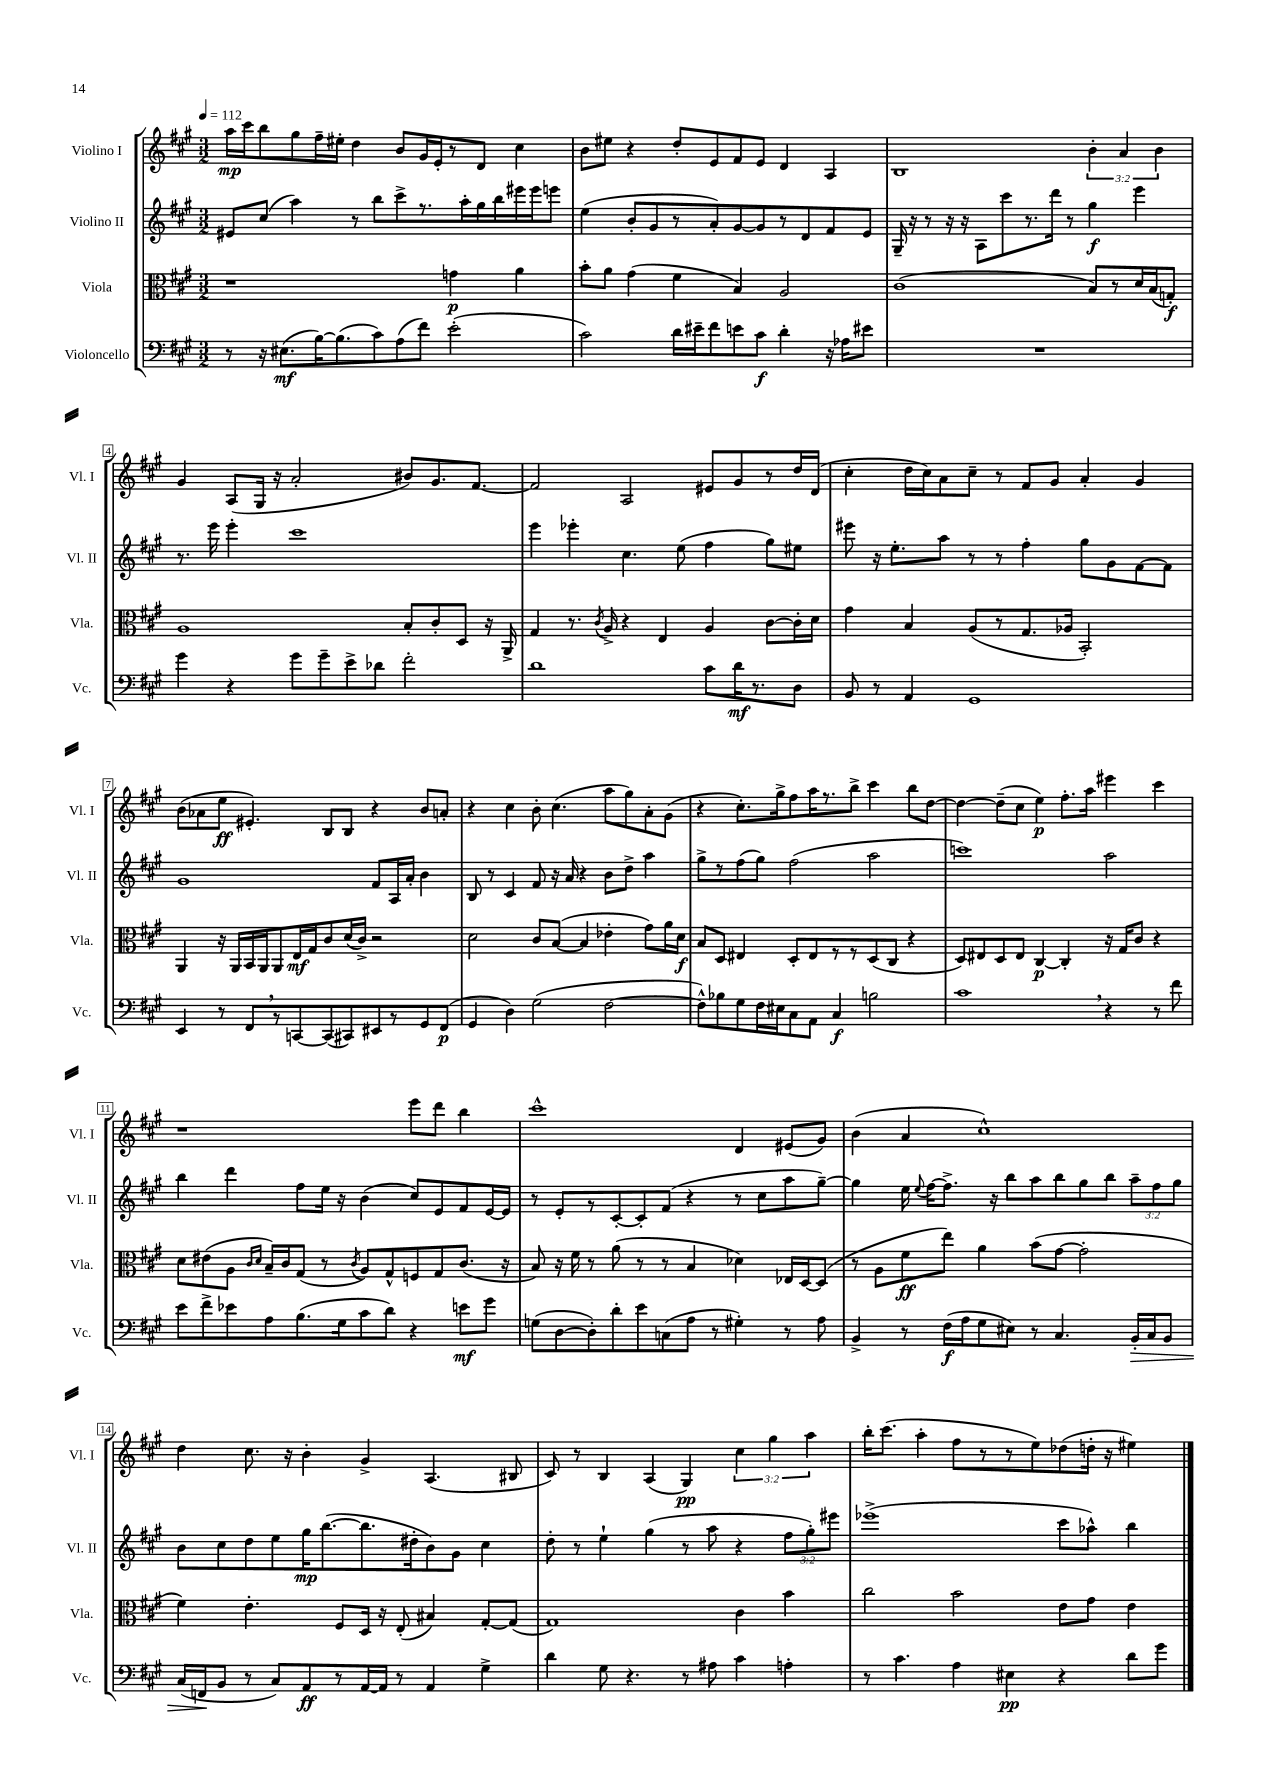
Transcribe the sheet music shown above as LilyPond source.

<<
\new StaffGroup <<
\new Staff = "s0" \with { instrumentName = "Violino I" shortInstrumentName = "Vl. I" } {
    \clef treble \key a \major \numericTimeSignature \time 3/2 \override Staff.TupletNumber.text = #tuplet-number::calc-fraction-text \tempo 4 = 112
    \autoBeamOff a''16[\mp cis'''16 b''8 gis''8 fis''16-- eis''16]-. d''4 b'8[ gis'16 e'16-. r8 d'8] cis''4 |
    b'8[ eis''8] r4 d''8[-. e'8 fis'8 e'8] d'4 a4 |
    b1 \tuplet 3/2 { b'4-. a'4 b'4 } |
    gis'4 a8[( gis16] r16 a'2-. bis'8[) gis'8. fis'8.]~ |
    fis'2 a2 eis'8[ gis'8 r8 d''16 d'16]( |
    cis''4-. d''16[ cis''16) a'8 cis''8]-- r8 fis'8[ gis'8] a'4-. gis'4 |
    b'8[( aes'8 e''8]\ff eis'4.-.) b8[ b8] r4 b'8[ a'8]-. |
    r4 cis''4 b'8-. cis''4.( a''8[ gis''8) a'8-. gis'8]( |
    r4 cis''8.[-.) gis''16-> fis''8 a''16 r8. b''8]-> cis'''4 b''8[ d''8]~ |
    d''4~ d''8[--( cis''8] e''4\p) fis''8.[-. a''16] eis'''4 cis'''4 |
    r1 e'''8[ d'''8] b''4 |
    cis'''1-^ d'4 eis'8[( gis'8]) |
    b'4( a'4 cis''1-^) |
    d''4 cis''8. r16 b'4-. gis'4-> a4.( bis8 |
    cis'8) r8 b4 a4( gis4\pp) \tuplet 3/2 { cis''4 gis''4 a''4 } |
    b''16[-. cis'''8.]( a''4-. fis''8[ r8 r8 e''8) des''8( d''16]-. r16 eis''4) \bar "|." |
}
\new Staff = "s1" \with { instrumentName = "Violino II" shortInstrumentName = "Vl. II" } {
    \clef treble \key a \major \numericTimeSignature \time 3/2 \override Staff.TupletNumber.text = #tuplet-number::calc-fraction-text
    \autoBeamOff eis'8[ cis''8]( a''4) r8 b''8[ cis'''8-> r8. a''16-. gis''16 b''16 eis'''16 eis'''16 e'''8] |
    e''4( b'8[-. gis'8 r8 a'8-.) gis'8~ gis'8 r8 d'8 fis'8 e'8] |
    gis16-- r16 r8 r16 r16 a8[ cis'''8 r8. d'''16] r8 gis''4\f e'''4 |
    r8. e'''16 e'''4-. cis'''1 |
    e'''4 ees'''4-. cis''4. e''8( fis''4 gis''8[) eis''8] |
    eis'''8 r16 e''8.[-. a''8] r8 r8 fis''4-. gis''8[ gis'8 fis'8~ fis'8] |
    gis'1 fis'8[ a16 a'16]-. b'4 |
    b8 r8 cis'4 fis'8 r16 a'16 r4 b'8[ d''8]-> a''4 |
    gis''8[-> r8 fis''8( gis''8]) fis''2( a''2 |
    c'''1) a''2 |
    b''4 d'''4 fis''8[ e''16] r16 b'4( cis''8[) e'8 fis'8 e'16~ e'16] |
    r8 e'8[-. r8 cis'8~-. cis'8-. fis'8]( r4 r8 cis''8[ a''8 gis''8]~--) |
    gis''4 e''16 \appoggiatura { e''8 } fis''16[~ fis''8.]-> r16 b''8[ a''8 b''8 gis''8 b''8] \tuplet 3/2 { a''8[-- fis''8 gis''8] } |
    b'8[ cis''8 d''8 e''8 gis''16\mp b''8.~( b''8. dis''16-. b'8) gis'8] cis''4 |
    d''8-. r8 e''4-! gis''4( r8 a''8 r4 \tuplet 3/2 { fis''8[ gis''8-.) eis'''8] } |
    ees'''1->( cis'''8[ aes''8]-^) b''4 \bar "|." |
}
\new Staff = "s2" \with { instrumentName = "Viola" shortInstrumentName = "Vla." } {
    \clef alto \key a \major \numericTimeSignature \time 3/2
    \autoBeamOff r1 g'4\p a'4 |
    b'8[-. a'8] gis'4( fis'4 b4) a2 |
    cis'1( b8[) r8 d'16 b16( g8]-.\f) |
    a1 b8[-. cis'8-. d8] r16 a,16-> |
    gis4 r8. \acciaccatura { cis'8 } a16-> r4 e4 a4 cis'8[~ cis'16-. d'16] |
    gis'4 b4 a8[( r8 gis8. aes16] b,2-.) |
    a,4 r16 a,16[ b,16 a,16 a,8 e16\mf gis16 cis'8 d'16( cis'16]->) r2 |
    d'2 cis'8[ b8]~( b4 ees'4-. gis'8[) a'16 d'16]\f |
    b8[ d8] eis4 d8[-. eis8 r8 r8 d8( cis8] r4 |
    d8[) eis8 d8 eis8] cis4~\p cis4-. r16 gis16[ cis'8] r4 |
    d'8[ eis'8( a8] \grace { cis'16[ d'16] } b16[--) cis'16 gis8]( r8 \acciaccatura { cis'8 } a8[) gis8-^ f8 gis8 cis'8.]( r16 |
    b8) r16 fis'16 r8 a'8( r8 r8 b4 des'4) ees16[ d16~ d8]( |
    r8 a8[ fis'8\ff e''8]) a'4 b'8[( gis'8]~ gis'2-. |
    fis'4) e'4.-. fis8[ d16] r16 e8-.( bis4) gis8[~-. gis8]( |
    gis1) cis'4 b'4 |
    cis''2 b'2 e'8[ gis'8] e'4 \bar "|." |
}
\new Staff = "s3" \with { instrumentName = "Violoncello" shortInstrumentName = "Vc." } {
    \clef bass \key a \major \numericTimeSignature \time 3/2
    \autoBeamOff r8 r16 eis8.[\mf( b16~) b8.( cis'8) a8( fis'8]) e'2-.( |
    cis'2) d'16[ eis'16-- fis'8 e'8 cis'8]\f d'4-. r16 aes16[ eis'8] |
    R1. |
    gis'4 r4 gis'8[ gis'8-- e'8-> des'8] fis'2-. |
    d'1 cis'8[ d'16\mf r8. d8] |
    b,8 r8 a,4 gis,1 |
    e,4 r8 fis,8[ \breathe r8 c,8~ c,8( cis,8) eis,8 r8 gis,8 fis,8]\p( |
    gis,4 d4) gis2( fis2~ |
    fis8[-^) bes8 gis8 fis16 eis16 cis8 a,8] cis4\f b2 |
    cis'1 \breathe r4 r8 fis'8 |
    e'8[ fis'8-> ees'8 a8 b8.( gis16 cis'8 d'8]) r4 e'8[\mf gis'8] |
    g8[( d8~ d8-.) d'8-. e'8 c8( a8] r8 gis4-.) r8 a8 |
    b,4-> r8 fis16[\f( a16 gis8 eis8]) r8 cis4. b,16[-.\> cis16 b,8] |
    cis16[( f,16\! b,8] r8 cis8[) a,8\ff r8 a,16~ a,16] r8 a,4 gis4-> |
    d'4 gis8 r4. r8 ais8 cis'4 a4-. |
    r8 cis'4. a4 eis4\pp r4 d'8[ gis'8] \bar "|." |
}
>>
>>
\layout { \context { \Score \override BarNumber.stencil = #(make-stencil-boxer 0.1 0.3 ly:text-interface::print) } }
